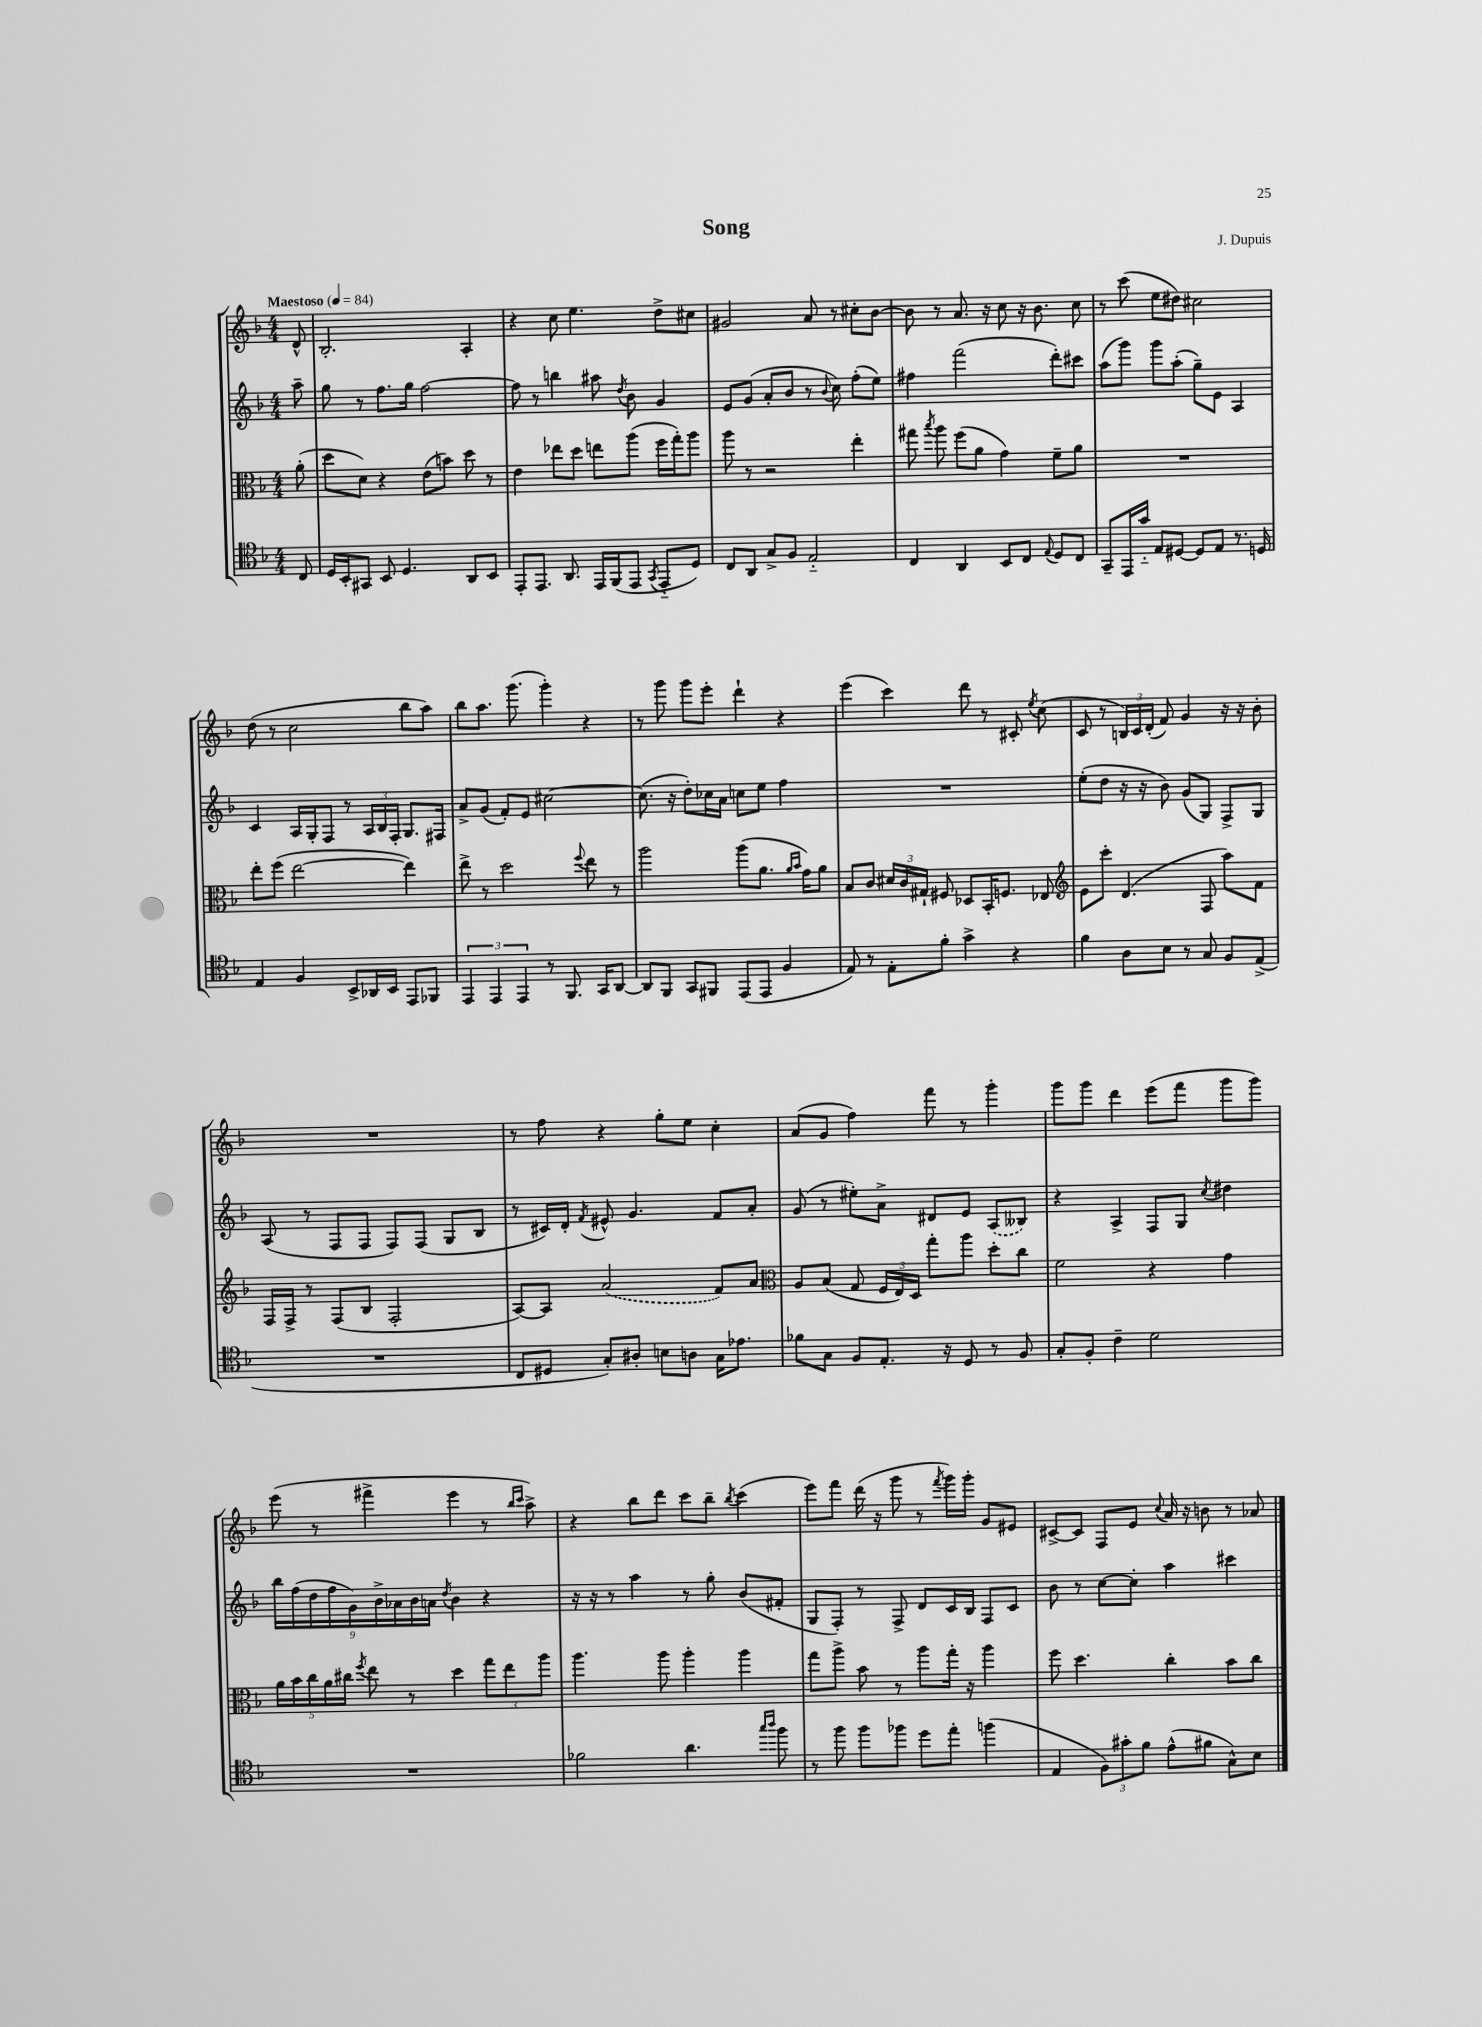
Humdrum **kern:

**kern	**kern	**kern	**kern
*staff4	*staff3	*staff2	*staff1
*clefC4	*clefC3	*clefG2	*clefG2
*k[b-]	*k[b-]	*k[b-]	*k[b-]
*M4/4	*M4/4	*M4/4	*M4/4
*MM84	*MM84	*MM84	*MM84
8C	(8a'	8aa~	8d^^
=	=	=	=
16D	8dd	8gg	2.B-'
16BB-'	.	.	.
8GG#	8d)	8r	.
8BB-	4r	8.ff	.
4.D	.	.	.
.	.	16gg	.
.	(8e	[2ff	.
.	8b)	.	.
8AA	8dd	.	4A'
8BB-	8r	.	.
=	=	=	=
8EE'	4e	8ff]	4r
8.EE	.	8r	.
.	8ee-	4bb	8cc
8.AA	.	.	.
.	8dd	.	4.ee
16EE	8ee	8aa#	.
(16FF	.	.	.
.	.	8qdd	.
8EE	(8aa	8b-	.
8qGG	.	.	.
8EE'~	16ff	4g	8dd^
.	16gg')	.	.
8D)	8aa	.	8cc#
=	=	=	=
8C	8aa	8e	2g#
8AA	8r	(8g	.
8G^	2r	8a'	.
8F	.	8b-	.
2E'~	.	8r	8a
.	.	8qqb-	.
.	.	8cc)	8r
.	4ee'	(8ff'	8cc#'
.	.	8ee)	[8b-
=	=	=	=
4C	8gg#	4ff#	8b-]
.	8qbb-	.	.
.	8aa	.	8r
4AA	(8ff	(2fff	8.a
.	8a	.	.
.	.	.	16r
8BB-	4g)	.	8cc
8C	.	.	16r
.	.	.	8.b-
8qqE	.	.	.
8D	8f~	8ddd')	.
8C	8a	8ccc#	8cc
=	=	=	=
8GG~	1r	(8aa	8r
16EE	.	8ggg)	(8ccc
16g'~	.	.	.
8E	.	8ggg	8ee
[8D#	.	(8aa'	8dd#)
8D#]	.	8gg~)	2cc#
8E	.	8e	.
8.r	.	4A	.
16D	.	.	.
=	=	=	=
4E	8ee'	4c	(8dd
.	(8ff	.	8r
4F	[2ee	16A	2cc
.	.	16G'	.
.	.	8F	.
8BB-^	.	8r	.
16AA-	.	24A	.
.	.	24B-	.
16BB-	.	.	.
.	.	24F'	.
8EE	4ee])	8.G	8bb-
8FF-	.	.	8aa)
.	.	16F#	.
=	=	=	=
6EE	8ee^	8a^	8bb-
.	8r	(8g	8.aa
6EE	.	.	.
.	2dd	8f')	.
.	.	.	(8.ggg
6EE	.	.	.
.	.	8e	.
8r	.	[2cc#	4ggg')
8.FF	.	.	.
.	8qqff	.	.
.	8ee	.	4r
16GG	.	.	.
[8AA	8r	.	.
=	=	=	=
8AA]	2aa	(8.cc#]	8r
8FF	.	.	8ggg
.	.	16r	.
8GG	.	8dd')	8ggg
8FF#	.	16cc-	8eee'
.	.	16a	.
(8EE	(8aa	8cc	4ddd`
8EE	8.a	8ee	.
4F	.	4ff	4r
.	16qqa	.	.
.	16qqb-	.	.
.	16g)	.	.
.	8a	.	.
=	=	=	=
8E)	8B-	1r	(4eee
8r	8c	.	.
8E'	24d#	.	4ccc)
.	24c	.	.
.	24G#`	.	.
8f'	8F#	.	.
4g^	8D-	.	8ddd
.	16BB-'	.	8r
.	8.F	.	.
4r	.	.	8c#'
.	.	.	8qee
.	8E-	.	(8cc
=	=	=	=
*	*clefG2	*	*
4f	8e	(8ee'	8c
.	8ccc'	8dd	8r
8A	(4.d	16r	24B)
.	.	.	24c
.	.	16r	.
.	.	.	(24d'
8B-	.	8b-)	8f)
8r	.	(8g	4g
8G	8F	8G)	.
8F	8aa)	8F^	16r
.	.	.	16r
(8E^	8f	8G	8b-'
=	=	=	=
1r	16F	(8A	1r
.	16F^	.	.
.	8r	8r	.
.	(8F	8F	.
.	8B-	8F	.
.	2F'	8F)	.
.	.	(8F	.
.	.	8G	.
.	.	8B-	.
=	=	=	=
8C	[8A)	8r	8r
8D#	8A]	16c#)	8ff
.	.	16d'	.
.	.	8qf	.
8G')	(2a	8e#^^	4r
8A#'	.	4.g	.
8B	.	.	8gg'
8A	.	.	8ee
16G	8f)	8f	4cc'
8.e-	.	.	.
.	8a	8a'	.
=	=	=	=
*	*clefC3	*	*
8f-	8A	(8g	(8a
8G	(8B-	8r	8g
8F	8G	8ee#')	4ff)
8.E'	24F	8a^	.
.	24E)	.	.
.	24D	.	.
.	8gg'	8d#	8fff
16r	.	.	.
8D	8aa	8e	8r
8r	8dd'	(8A	4ggg'
8F	8cc	8B--)	.
=	=	=	=
8G'	2f	4r	8ggg
8F'	.	.	8ggg
4c~	.	4A^	4ddd
2d	4r	8F	(8eee
.	.	8G	8fff
.	.	8qcc	.
.	4g	4dd#	8ggg
.	.	.	8ggg)
=	=	=	=
1r	20a	18bb-	(8eee
.	20b-	.	.
.	.	(18ff	.
.	20cc	.	.
.	.	18dd	.
.	.	.	8r
.	20a	.	.
.	.	18ff	.
.	20cc#	.	.
.	.	18g)	.
.	8qff	.	.
.	8ee	.	4fff#^
.	.	18b-^	.
.	.	18a-	.
.	8r	.	.
.	.	18b-	.
.	.	18a	.
.	.	8qdd	.
.	4dd	4b-	4eee
.	12gg	4r	8r
.	12ee	.	.
.	.	.	16qqbb-
.	.	.	16qqccc
.	.	.	8aa^)
.	12aa	.	.
=	=	=	=
2f-	4.aa	16r	4r
.	.	16r	.
.	.	8r	.
.	.	4aa	8bb-
.	8aa	.	8ddd
4.a	4aa'	8r	8ccc
.	.	8gg'	8bb-~
.	.	.	8qbb-
.	4aa	(8b-	(4ccc
16qqgg	.	.	.
16qqaa	.	.	.
8ff	.	8f#'	.
=	=	=	=
8r	8gg	8G	8eee)
8ff	8aa^	8F')	8fff
8ff	8b-	8r	(16ddd
.	.	.	16r
8ff-	8r	8F^	8ggg
8dd	8aa	8d	8r
.	.	.	8qfff
8ee'	16gg'	16c	16ggg)
.	16r	16B-	16ggg'
(4ff	4aa	8F	8g
.	.	8c	8e#
=	=	=	=
4E	8ff	8b-	[8c#^
.	4.dd	8r	8c#]
12F)	.	[8cc	8F
12g#'	.	.	.
.	.	8cc']	8e
12f	.	.	.
.	.	.	8qqcc
(8e^^	4cc'	4aa	16a
.	.	.	16r
8f#	.	.	8b
8G^^)	8b-	4ccc#	8r
8B-	8cc	.	8a-
==	==	==	==
*-	*-	*-	*-
